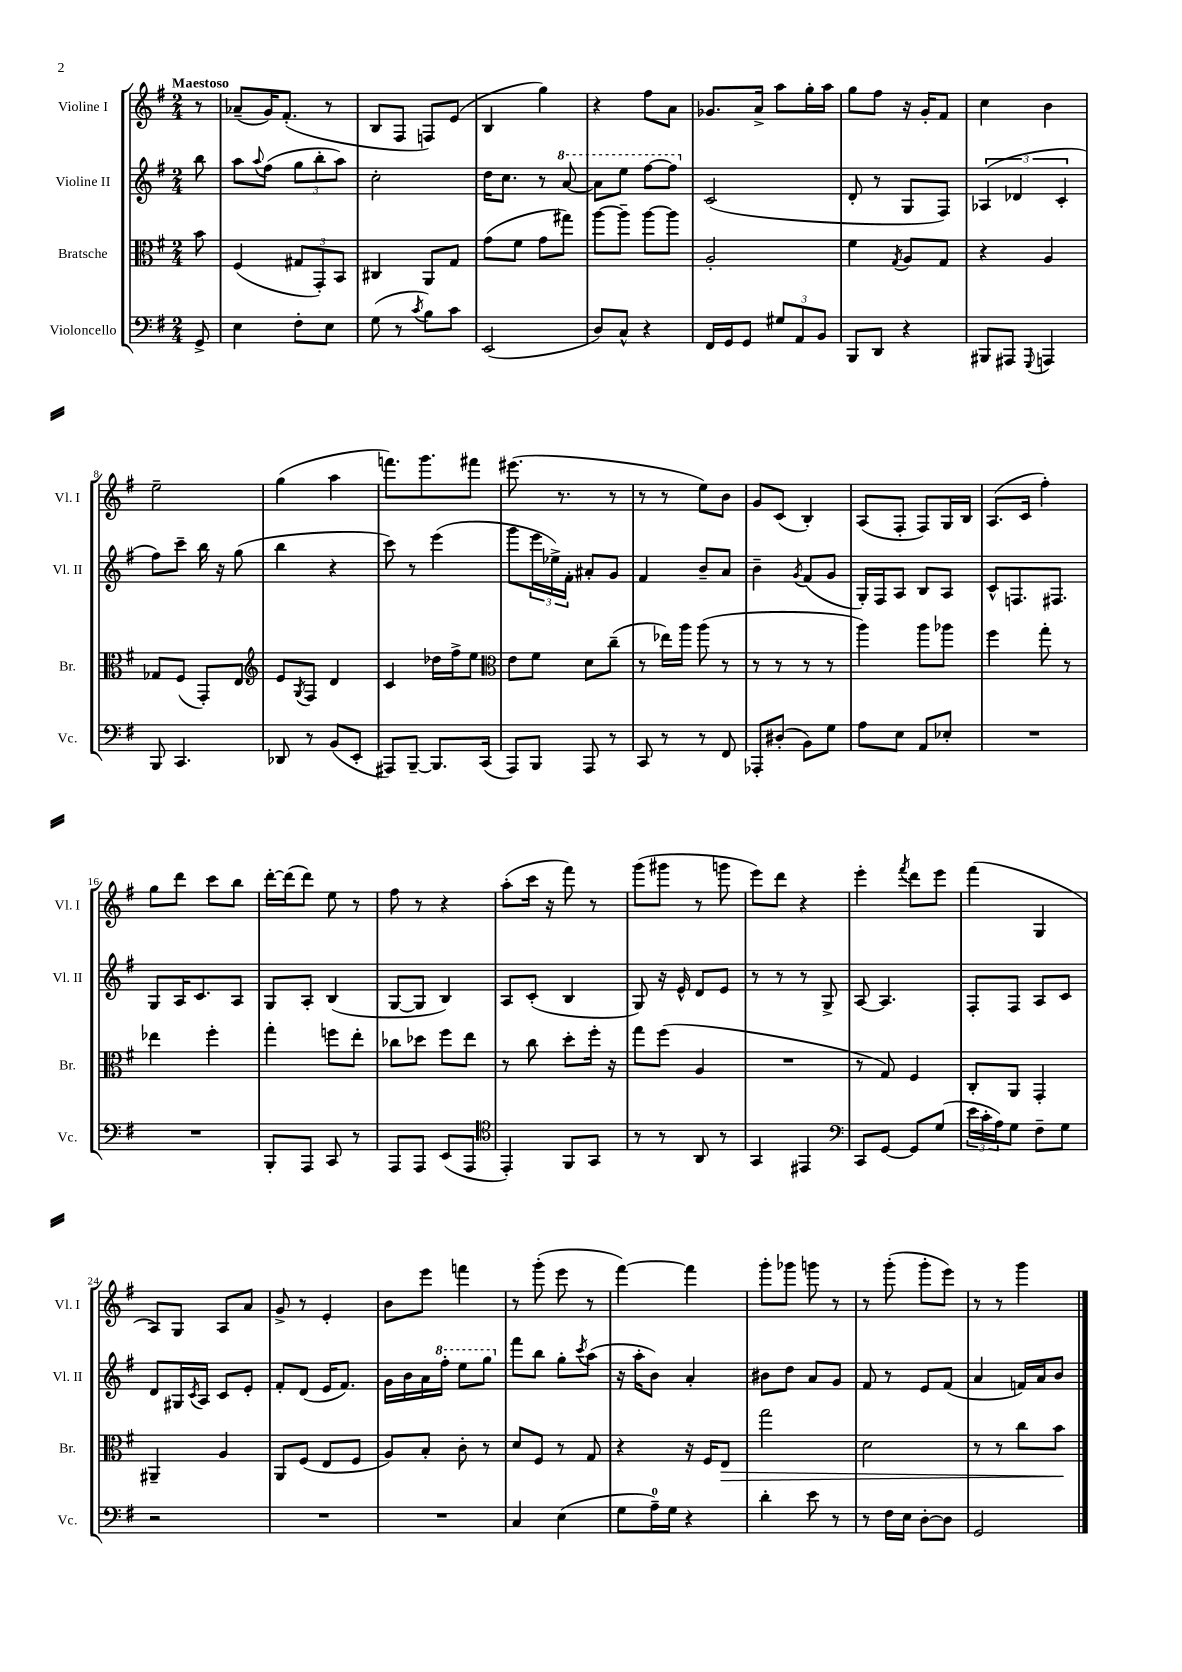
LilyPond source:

<<
\new StaffGroup <<
\new Staff = "s0" \with { instrumentName = "Violine I" shortInstrumentName = "Vl. I" } {
    \clef treble \key g \major \numericTimeSignature \time 2/4 \partial 8 \tempo "Maestoso"
    r8 |
    aes'8--( g'16) fis'8.-.( r8 |
    b8 fis8 f8) e'8( |
    b4 g''4) |
    r4 fis''8 a'8 |
    ges'8. a'16-> a''8 g''16-. a''16 |
    g''8 fis''8 r16 g'16-. fis'8 |
    c''4 b'4 |
    e''2-- |
    g''4( a''4 |
    f'''8.) g'''8. fis'''8 |
    eis'''8.( r8. r8 |
    r8 r8 e''8) b'8 |
    g'8 c'8( b4-.) |
    a8( fis8-. fis8) g16 b16 |
    a8.( c'16 fis''4-.) |
    g''8 d'''8 c'''8 b''8 |
    d'''16~-. d'''16( d'''8) e''8 r8 |
    fis''8 r8 r4 |
    a''8-.( c'''16 r16 fis'''8) r8 |
    g'''8( gis'''8 r8 g'''8 |
    e'''8) d'''8 r4 |
    e'''4-. \acciaccatura { fis'''8 } d'''8 e'''8 |
    fis'''4( g4 |
    a8) g8 a8 a'8 |
    g'8-> r8 e'4-. |
    b'8 e'''8 f'''4 |
    r8 g'''8-.( e'''8 r8 |
    fis'''4~) fis'''4 |
    g'''8-. ges'''8 g'''8 r8 |
    r8 g'''8-.( g'''8-. e'''8) |
    r8 r8 g'''4 \bar "|." |
}
\new Staff = "s1" \with { instrumentName = "Violine II" shortInstrumentName = "Vl. II" } {
    \clef treble \key g \major \numericTimeSignature \time 2/4 \partial 8
    b''8 |
    a''8 \appoggiatura { a''8 } fis''8( \tuplet 3/2 { g''8 b''8-. a''8) } |
    c''2-. |
    d''16 c''8. r8 \ottava #1 a''8~ |
    a''8 e'''8 fis'''8~ fis'''8 \ottava #0 |
    c'2( |
    d'8-. r8 g8 fis8) |
    \tuplet 3/2 { aes4( des'4 c'4-. } |
    fis''8) c'''8-- b''16 r16 g''8( |
    b''4 r4 |
    c'''8) r8 e'''4( |
    g'''8 \tuplet 3/2 { e'''16 ees''16->) fis'16-. } ais'8-. g'8 |
    fis'4 b'8-- a'8 |
    b'4-- \acciaccatura { g'8 } fis'8( g'8 |
    g16-.) fis16 a8 b8 a8 |
    c'8-^ f8. fis8. |
    g8 a16 c'8. a8 |
    g8 a8-. b4( |
    g8~ g8 b4) |
    a8 c'8-.( b4 |
    g8) r16 e'16-^ d'8 e'8 |
    r8 r8 r8 g8-> |
    a8~ a4. |
    fis8-. fis8 a8 c'8 |
    d'8 gis16 \acciaccatura { c'8 } a16 c'8 e'8-. |
    fis'8-. d'8( e'16 fis'8.) |
    g'16 b'16 a'16 \ottava #1 fis'''16-. e'''8 g'''8 \ottava #0 |
    fis'''8 b''8 g''8-. \acciaccatura { c'''8 } a''8( |
    r16 a''16-. b'8) a'4-. |
    bis'8 d''8 a'8 g'8 |
    fis'8 r8 e'8 fis'8( |
    a'4 f'16) a'16 b'8 \bar "|." |
}
\new Staff = "s2" \with { instrumentName = "Bratsche" shortInstrumentName = "Br." } {
    \clef alto \key g \major \numericTimeSignature \time 2/4 \partial 8
    b'8 |
    fis4( \tuplet 3/2 { gis8 g,8-.) b,8 } |
    cis4 a,8 g8 |
    g'8( fis'8 g'8 gis''8) |
    a''8~ a''8-- a''8~ a''8 |
    a2-. |
    fis'4 \acciaccatura { g8 } a8 g8 |
    r4 a4 |
    ges8 fis8( g,8-.) e8 |
    \clef treble e'8 \acciaccatura { g8 } fis8 d'4 |
    c'4 des''16 fis''16-> e''8 |
    \clef alto e'8 fis'8 d'8 c''8--( |
    r8 ees''16) a''16 a''8( r8 |
    r8 r8 r8 r8 |
    a''4) a''8 aes''8 |
    fis''4 g''8-. r8 |
    ees''4 fis''4-. |
    g''4-. f''8 e''8-. |
    ces''8 des''8 fis''8 e''8 |
    r8 c''8 d''8-. fis''16-. r16 |
    g''8 fis''8( a4 |
    R2 |
    r8 g8) fis4 |
    c8-. a,8 g,4-. |
    ais,4-- a4 |
    a,8 fis8( e8 fis8 |
    a8) b8-. c'8-. r8 |
    d'8 fis8 r8 g8 |
    r4 r16 fis16 e8\> |
    g''2 |
    d'2 |
    r8 r8 c''8 b'8\! \bar "|." |
}
\new Staff = "s3" \with { instrumentName = "Violoncello" shortInstrumentName = "Vc." } {
    \clef bass \key g \major \numericTimeSignature \time 2/4 \partial 8
    g,8-> |
    e4 fis8-. e8 |
    g8( r8 \acciaccatura { c'8 } b8) c'8 |
    e,2( |
    d8) c8-^ r4 |
    fis,16 g,16 g,8 \tuplet 3/2 { gis8 a,8 b,8 } |
    b,,8 d,8 r4 |
    bis,,8 ais,,8 \appoggiatura { g,,8 } a,,4 |
    b,,8 c,4. |
    des,8 r8 b,8( e,8-. |
    ais,,8) b,,8~-- b,,8. c,16( |
    a,,8) b,,8 a,,8 r8 |
    c,8 r8 r8 fis,8 |
    aes,,8-. dis8-.( b,8) g8 |
    a8 e8 a,8 ees8-. |
    R2 |
    R2 |
    b,,8-. a,,8 c,8 r8 |
    a,,8 a,,8 e,8( a,,8 |
    \clef tenor e,4-.) fis,8 g,8 |
    r8 r8 a,8 r8 |
    g,4 eis,4 |
    \clef bass c,8 g,8~ g,8 g8( |
    \tuplet 3/2 { e'16 c'16-. a16) } g8 fis8-- g8 |
    r2 |
    R2 |
    R2 |
    c4 e4( |
    g8 a16-0--) g16 r4 |
    d'4-. e'8 r8 |
    r8 fis16 e16 d8~-. d8 |
    g,2 \bar "|." |
}
>>
>>
